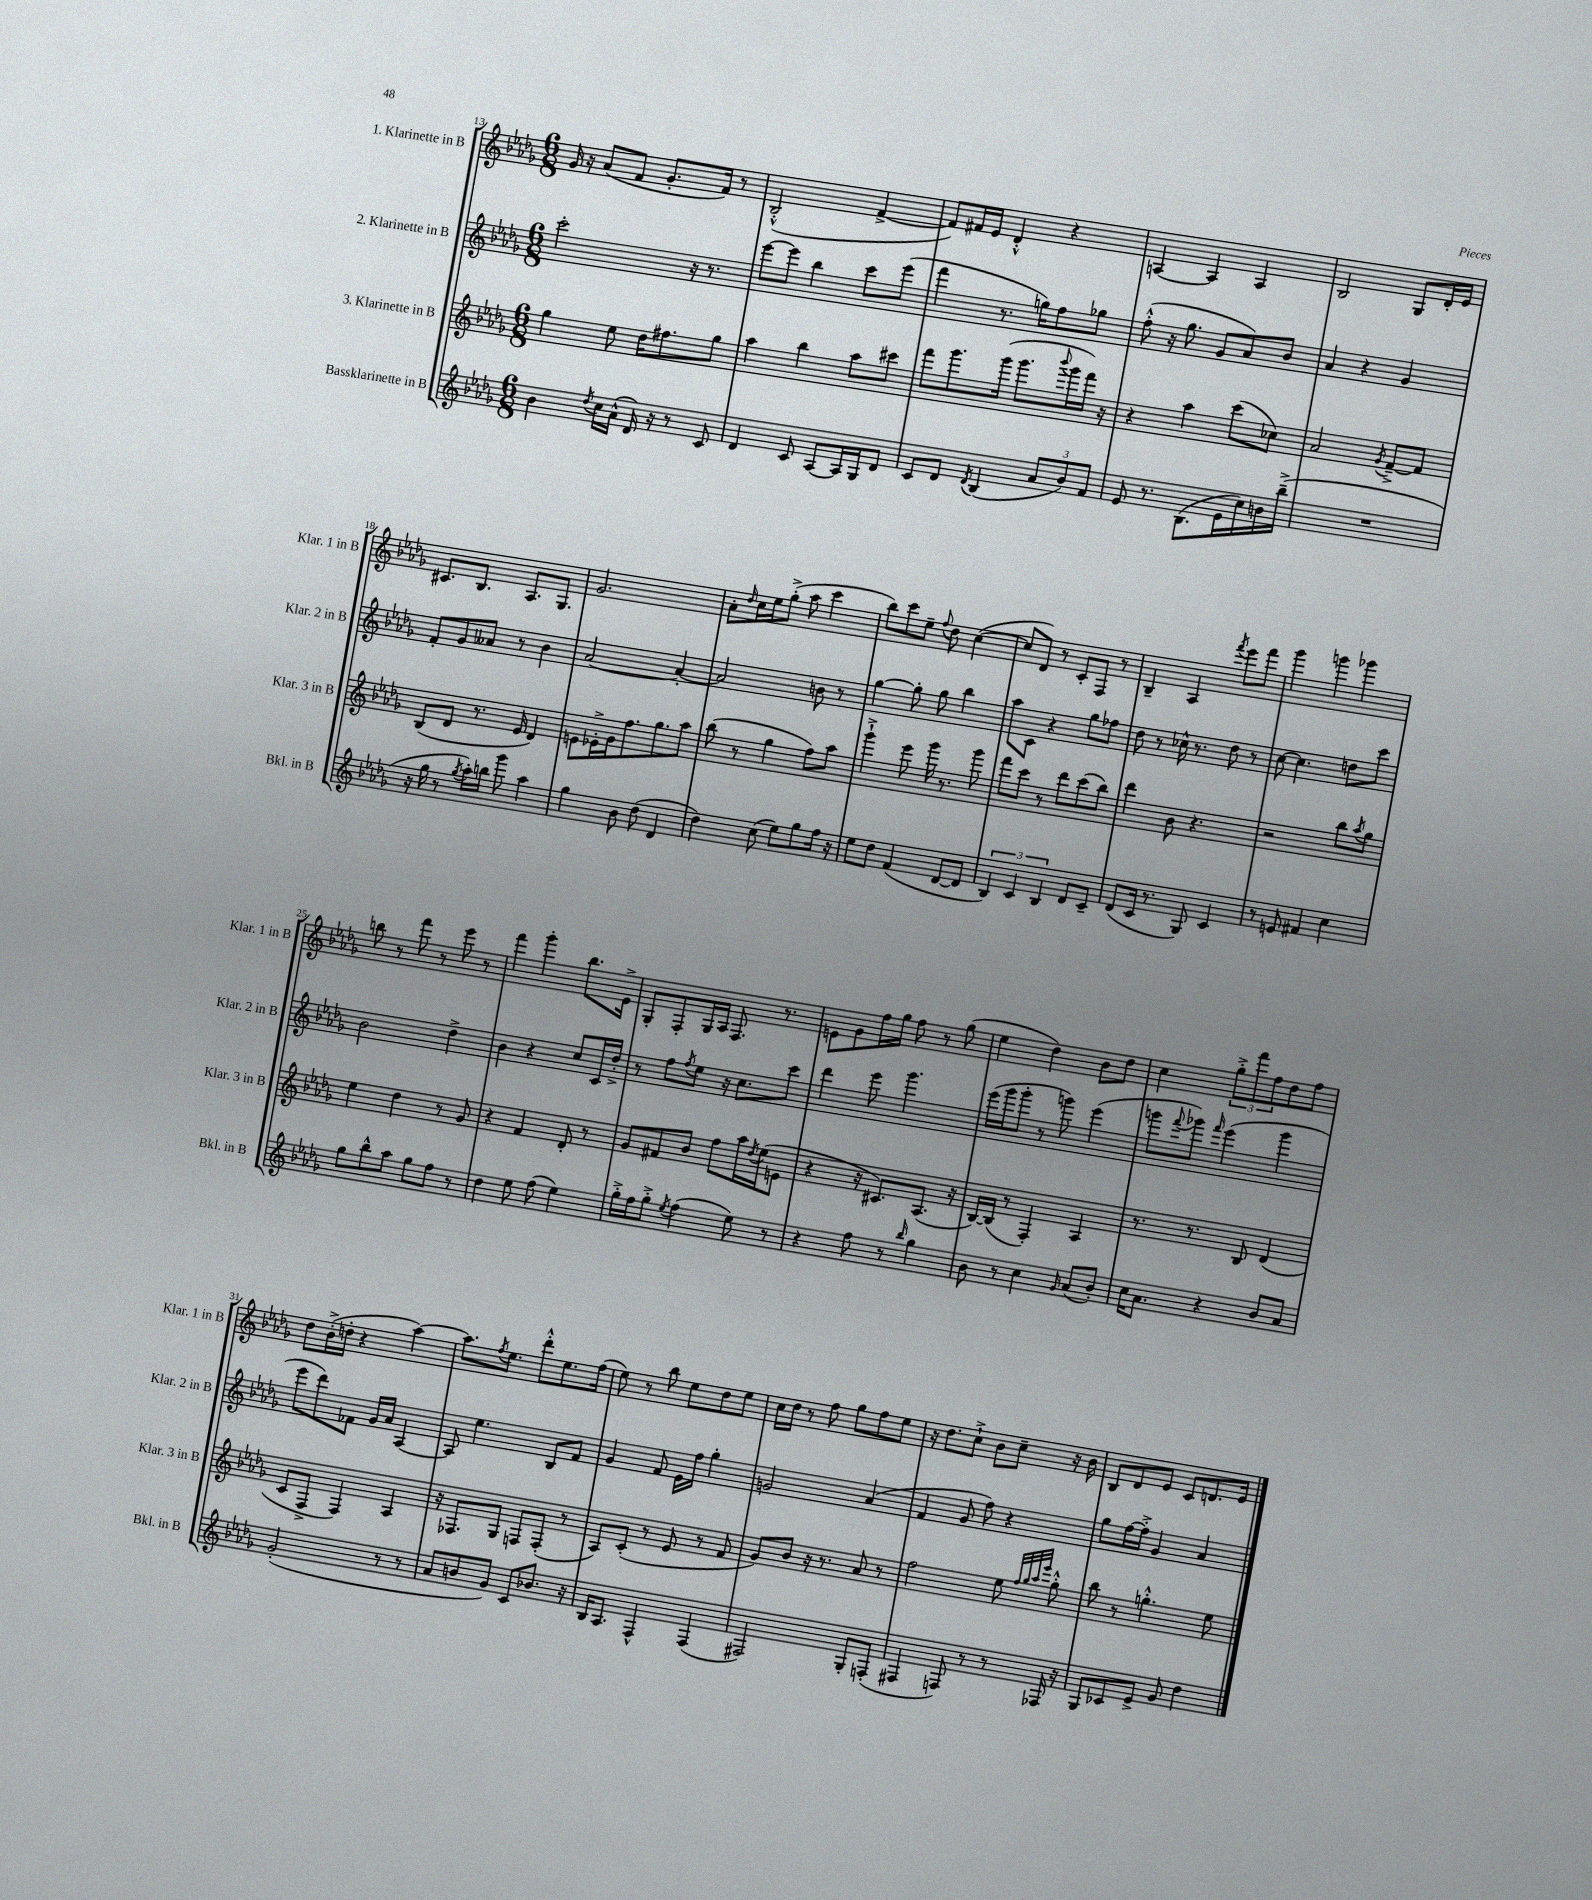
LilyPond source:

<<
\new StaffGroup <<
\new Staff = "s0" \with { instrumentName = "1. Klarinette in B" shortInstrumentName = "Klar. 1 in B" } {
    \clef treble \key des \major \numericTimeSignature \time 6/8
    ges'16 r16 aes'8( f'8 ges'8.-. f'16) r8 |
    bes2-.-^( f'4~-> |
    f'8) fis'16 ees'16 des'4-.-^ r4 |
    a4~ a4 a4 |
    bes2 ges8 des'16-. ees'16 |
    cis'8. bes8. aes8. ges8. |
    ges'2. |
    aes'8-. \grace { des''16 } c''16 ees''16 ges''8-.->( aes''8 c'''4 |
    bes''8) c'''8 ees''8-- \appoggiatura { f''8 } des''8 c''4~( |
    c''8 des'8) r8 c'8-. f8 r8 |
    bes4-- aes4 \acciaccatura { f'''8 } ees'''8 f'''8 |
    ges'''4 g'''4 ges'''4 |
    b''8 r8 f'''8 r8 ees'''8 r8 |
    f'''4 ges'''4-. bes''8. ees'16-> |
    ges8-. f8-. ges16 aes16 f8. r8. |
    e'8 ges'8 f''16 ges''16 f''8 r8 ges''8( |
    ees''4 des''4) bes'8 des''8 |
    c''4 \tuplet 3/2 { ges''8-.-> f'''8 f''8 } des''8 f''8 |
    des''8 bes'16-.->( d''16-. r4 aes''4~) |
    aes''8. \acciaccatura { f''8 } ees''8. des'''8-.-^ ees''8. f''16( |
    ees''8) r8 bes''8 ees''8 des''8 ees''8 |
    c''16 des''16 r8 f''8 ges''8 f''8 ees''8 |
    r16 des''8. c''8-!-> bes'8 c''8-- r16 bes'16 |
    bes8 des'8 ees'8 c'8 d'8. ees'16 \bar "|." |
}
\new Staff = "s1" \with { instrumentName = "2. Klarinette in B" shortInstrumentName = "Klar. 2 in B" } {
    \clef treble \key des \major \numericTimeSignature \time 6/8
    c'''2-. r16 r8. |
    ees'''8~ ees'''8 bes''4 c'''8 ees'''8( |
    f'''4 r8. g''16) f''8 ges''8 |
    f''8-.-^( r16 ges''8. ges'8 aes'8) bes'8 |
    aes'4 r4 ges'4 |
    f'8-. ges'8 aeses'8 r8 bes'4 |
    aes'2~ aes'4~-. |
    aes'2 b'8 r8 |
    ges''4~ ges''8-. ges''8 bes''4 |
    aes''8 c'8 r4 ges''8 fes''8 |
    des''8 r8 ces''16-^ r8. des''8 r8 |
    c''8~ c''4. d''8 c'''8 |
    bes'2 des''4-> |
    bes'4 r4 c''8 c'16 des''16-.-> |
    r8 f''8 \acciaccatura { f''8 } ees''8 r16 c''8. c'''8 |
    des'''4 ees'''8 ges'''4. |
    ees'''16( ges'''16 ges'''8-. r8 g'''8) ees'''4( |
    g'''8 \appoggiatura { f'''8 } ges'''8) \grace { f'''16 } ees'''4( ges'''4 |
    ees'''8 des'''8) fes'8 ges'16 aes'16 aes4~ |
    aes8 ees''4. bes8 f'8 |
    ges'4 f'8 ees'16 f''16 ges''4-. |
    g'2 aes'4( |
    f'4 ges'8 f''8) r4 |
    ges''8 f''16~ f''16-.-> ges'4 aes'4 \bar "|." |
}
\new Staff = "s2" \with { instrumentName = "3. Klarinette in B" shortInstrumentName = "Klar. 3 in B" } {
    \clef treble \key des \major \numericTimeSignature \time 6/8
    ges''4 ees''8 des''16 fis''8. ges''8 |
    aes''4 bes''4 aes''8 cis'''8 |
    f'''8 ges'''8. ges'''16( ges'''8. \appoggiatura { bes'''8 } ges'''16 f'''16) r16 |
    r4 aes''4 c'''8( ces''8) |
    aes'2 \acciaccatura { ges'8 } f'8~---> f'8 |
    bes8( des'8 r8. ees'16 des'4) |
    e'8 ees'16-.-> ges'16 f''8. ges''8. aes''8 |
    bes''8( r8 ges''4 f''8) aes''8 |
    ges'''4-!-> ees'''8 ges'''16 r8. ges'''8 |
    f'''8 c'''8 r8 des'''8 c'''8( bes''8) |
    des'''4 bes'8 r4. |
    r2 bes''8 \acciaccatura { aes''8 } ges''8 |
    ees''4 des''4 r8 ges'8 |
    r4 f'4 des'8-. r8 |
    ges'8 fis'8 bes'8 f''8 aes''16 \acciaccatura { des''8 } ees''16( e'8 |
    r4 r16 cis'8.) aes8.( r16 |
    bes16~) bes16( r8 f4-.) aes4 |
    r8. r8. bes8 des'4( |
    c'8 f8-> f4) aes4 |
    r16 fes8. ges8 f8 f8-.( r8 |
    aes8) c'8-.( r8 ees'8 r8 f'8 |
    ges'8) bes'8 r16 r8. aes'8 r8 |
    f''2 ees''8 \grace { f''32 ges''32 aes''32 ees'''32 } ges''8-.-^ |
    bes''8 r8 g''4.-.-^ ees''8 \bar "|." |
}
\new Staff = "s3" \with { instrumentName = "Bassklarinette in B" shortInstrumentName = "Bkl. in B" } {
    \clef treble \key des \major \numericTimeSignature \time 6/8
    bes'4 \acciaccatura { des''8 } c''16 aes'16-^( des'16) r16 r8 c'8 |
    des'4 c'8 aes8~ aes16 ges16 des'8 |
    c'8 des'8 \acciaccatura { des'8 } bes4( \tuplet 3/2 { aes'8 bes'8) f'8 } |
    ees'8 r8. bes8.( ees'16 c''16) b'16 bes''16--->( |
    R2. |
    r16 ges''16 r8 \acciaccatura { ges''8 } aes''16-.) b''16 ges'''8 aes''4 |
    ges''4 bes'8 des''8( des'4 |
    des''4) c''8( ees''8) ges''8 f''16 r16 |
    ees''8 des''8 f'4( des'8~ des'8 |
    \tuplet 3/2 { bes4) c'4 bes4 } des'8 c'8-- |
    des'8( c'16 r8. ges8) c'4 |
    r8 e'8 fis'4 c''4 |
    ges''8 bes''8-^ aes''8 ges''8 f''8 r8 |
    des''4 ees''8 f''8( ees''4) |
    ges''16-.-> f''16 ges''8-.-> \acciaccatura { ees''8 } f''4( ees''8) r8 |
    r4 f''8 r8 \grace { bes''16 } ges''4 |
    bes'8 r8 c''4 \grace { ges'16 } aes'8( bes'8-.) |
    c''16 aes'8. r4 bes'8 aes'8 |
    ges'2-.( r8 r8 |
    aes'8 b'8 ges'8) c'8 bes'8. r16 |
    bes16 aes8. f4-^ f4( |
    fis2) ges8-. f8-.( |
    fis4 f8) r8 r8 fes16 r16 |
    ges8 ces'8 ees'8-> ges'8 des''4 \bar "|." |
}
>>
>>
\layout { \context { \Score currentBarNumber = #13 } }
